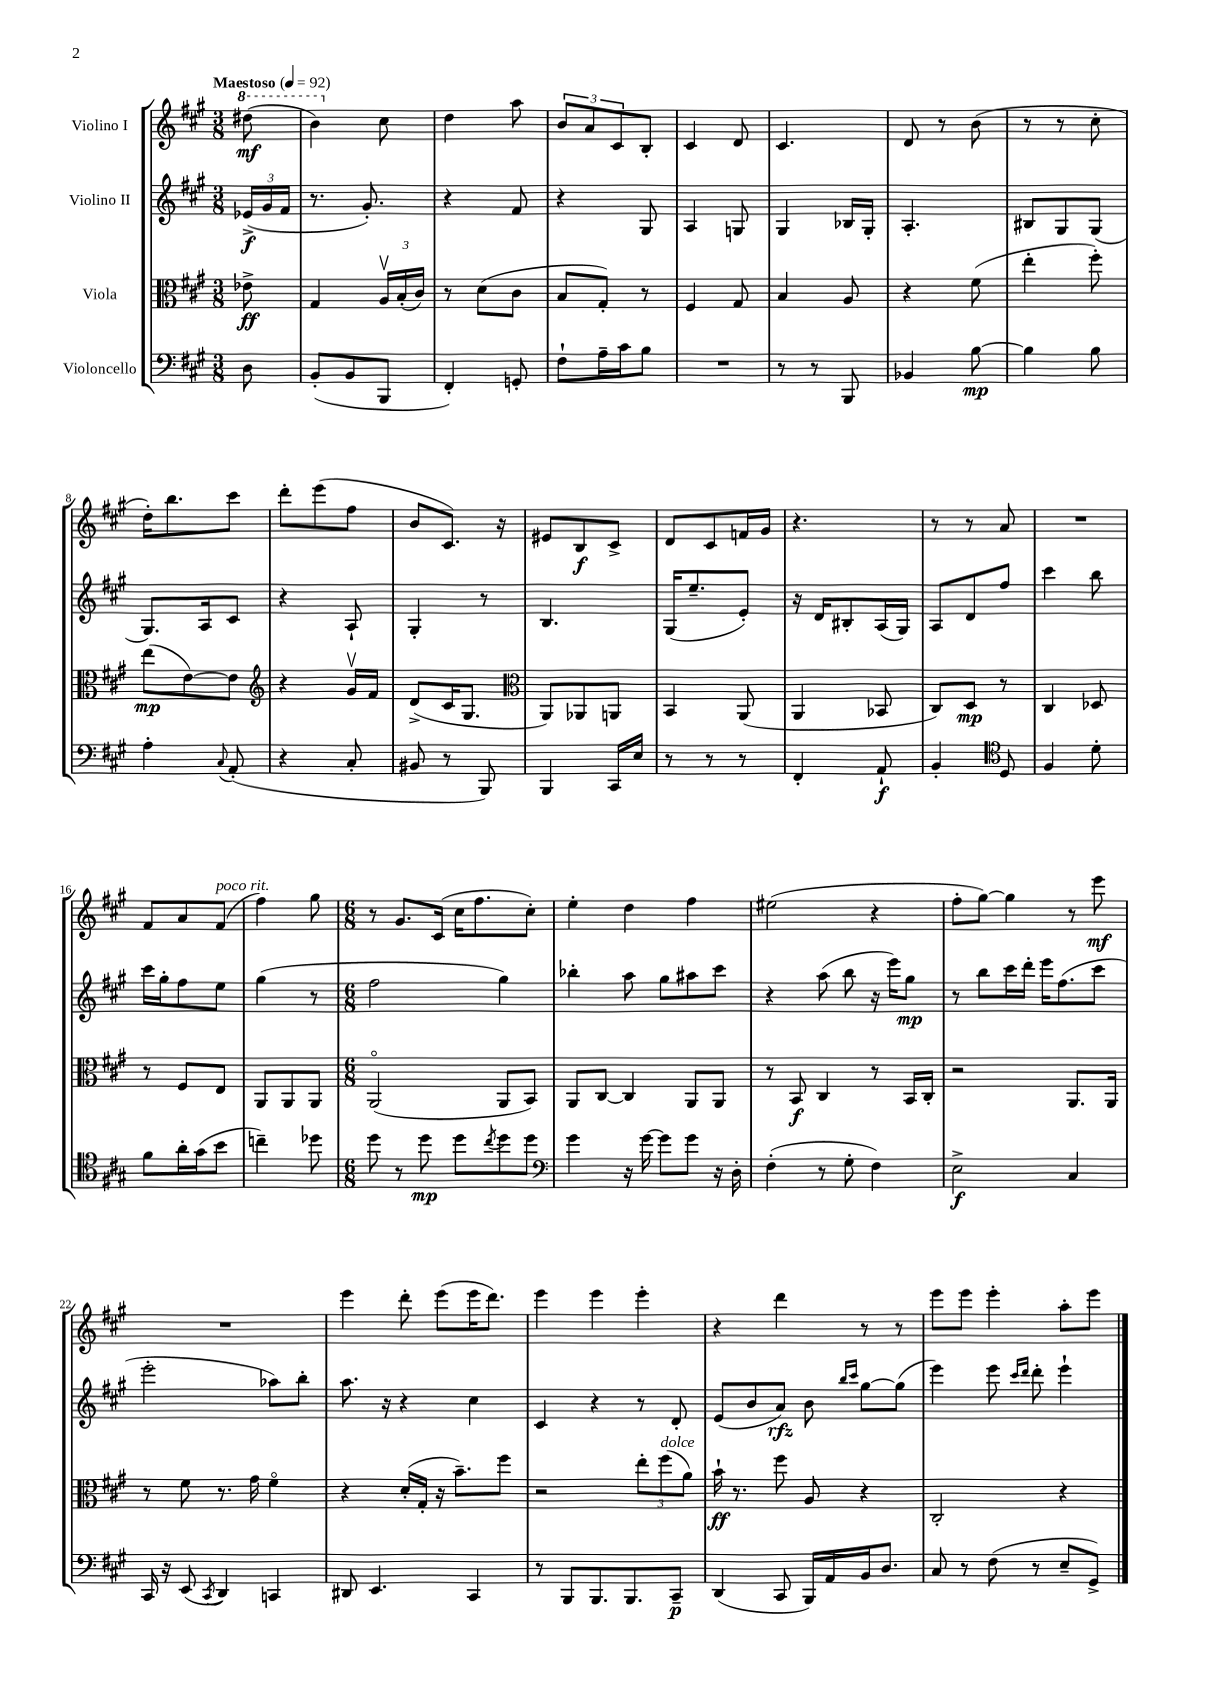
<<
\new StaffGroup <<
\new Staff = "s0" \with { instrumentName = "Violino I" } {
    \clef treble \key a \major \numericTimeSignature \time 3/8 \partial 8 \tempo "Maestoso" 4 = 92
    \ottava #1 dis'''8\mf( |
    b''4) \ottava #0 cis''8 |
    d''4 a''8 |
    \tuplet 3/2 { b'8 a'8 cis'8 } b8-. |
    cis'4 d'8 |
    cis'4. |
    d'8 r8 b'8( |
    r8 r8 cis''8-. |
    d''16-.) b''8. cis'''8 |
    d'''8-. e'''8( fis''8 |
    b'8 cis'8.) r16 |
    eis'8 b8\f cis'8-> |
    d'8 cis'8 f'16 gis'16 |
    r4. |
    r8 r8 a'8 |
    R4. |
    fis'8 a'8 fis'8^\markup { \italic "poco rit." }( |
    fis''4) gis''8 |
    \numericTimeSignature \time 6/8 r8 gis'8. cis'16( cis''16 fis''8. cis''8-.) |
    e''4-. d''4 fis''4 |
    eis''2( r4 |
    fis''8-. gis''8~) gis''4 r8 e'''8\mf |
    R2. |
    e'''4 d'''8-. e'''8( e'''16 d'''8.) |
    e'''4 e'''4 e'''4-. |
    r4 d'''4 r8 r8 |
    e'''8 e'''8 e'''4-. a''8-. e'''8 \bar "|." |
}
\new Staff = "s1" \with { instrumentName = "Violino II" } {
    \clef treble \key a \major \numericTimeSignature \time 3/8 \partial 8
    \tuplet 3/2 { ees'16->\f( gis'16 fis'16 } |
    r8. gis'8.-.) |
    r4 fis'8 |
    r4 gis8 |
    a4 g8 |
    gis4 bes16 gis16-. |
    a4.-. |
    bis8 gis8 gis8( |
    gis8.) a16 cis'8 |
    r4 a8-! |
    gis4-. r8 |
    b4. |
    gis16( e''8.-- e'8-.) |
    r16 d'16 bis8-. a16( gis16) |
    a8 d'8 fis''8 |
    cis'''4 b''8 |
    cis'''16 gis''16-. fis''8 e''8 |
    gis''4( r8 |
    \numericTimeSignature \time 6/8 fis''2 gis''4) |
    bes''4-. a''8 gis''8 ais''8 cis'''8 |
    r4 a''8( b''8 r16 e'''16) gis''8\mp |
    r8 b''8 cis'''16 d'''16-. e'''16 fis''8.( cis'''8 |
    e'''2-. aes''8) b''8-. |
    a''8. r16 r4 cis''4 |
    cis'4 r4 r8 d'8-. |
    e'8( b'8 a'8\rfz) b'8 \grace { b''16 cis'''16 } gis''8~ gis''8( |
    e'''4) e'''8 \grace { cis'''16 d'''16 } d'''8-. e'''4-! \bar "|." |
}
\new Staff = "s2" \with { instrumentName = "Viola" } {
    \clef alto \key a \major \numericTimeSignature \time 3/8 \partial 8
    ees'8->\ff |
    gis4 \tuplet 3/2 { a16\upbow b16-.( cis'16) } |
    r8 d'8( cis'8 |
    b8 gis8-.) r8 |
    fis4 gis8 |
    b4 a8 |
    r4 fis'8( |
    e''4-. fis''8-.) |
    e''8\mp( e'8~) e'8 |
    \clef treble r4 gis'16\upbow fis'16 |
    d'8->( cis'16 gis8. |
    \clef alto a,8) aes,8 a,8 |
    b,4 a,8( |
    a,4 bes,8 |
    cis8) d8\mp r8 |
    cis4 des8 |
    r8 fis8 e8 |
    a,8 a,8 a,8 |
    \numericTimeSignature \time 6/8 a,2\flageolet( a,8 b,8) |
    a,8 cis8~ cis4 a,8 a,8 |
    r8 b,8\f cis4 r8 b,16 cis16-. |
    r2 a,8. a,16 |
    r8 fis'8 r8. gis'16 fis'4\flageolet |
    r4 d'16-.( gis16-. r16 b'8.--) fis''8 |
    r2 \tuplet 3/2 { e''8-. fis''8^\markup { \italic "dolce" }( a'8) } |
    b'16-!\ff r8. fis''8 a8 r4 |
    cis2-. r4 \bar "|." |
}
\new Staff = "s3" \with { instrumentName = "Violoncello" } {
    \clef bass \key a \major \numericTimeSignature \time 3/8 \partial 8
    d8 |
    b,8-.( b,8 b,,8 |
    fis,4-.) g,8-. |
    fis8-! a16-- cis'16 b8 |
    R4. |
    r8 r8 b,,8 |
    bes,4 b8~\mp |
    b4 b8 |
    a4-. \appoggiatura { cis8 } a,8-.( |
    r4 cis8-. |
    bis,8 r8 b,,8) |
    b,,4 cis,16 e16 |
    r8 r8 r8 |
    fis,4-. a,8-!\f |
    b,4-. \clef tenor d8 |
    fis4 d'8-. |
    fis'8 a'16-. gis'16( b'8 |
    c''4--) des''8 |
    \numericTimeSignature \time 6/8 d''8 r8 d''8\mp d''8 \acciaccatura { cis''8 } d''8 d''8 |
    \clef bass gis'4 r16 gis'16~ gis'8 gis'8 r16 d16-. |
    fis4-.( r8 gis8-. fis4) |
    e2->\f cis4 |
    cis,16 r16 e,8( \acciaccatura { cis,8 } d,4) c,4 |
    dis,8 e,4. cis,4 |
    r8 b,,8 b,,8. b,,8. cis,8--\p |
    d,4( cis,8 b,,16) a,16 b,16 d8. |
    cis8 r8 fis8( r8 e8-- gis,8->) \bar "|." |
}
>>
>>
